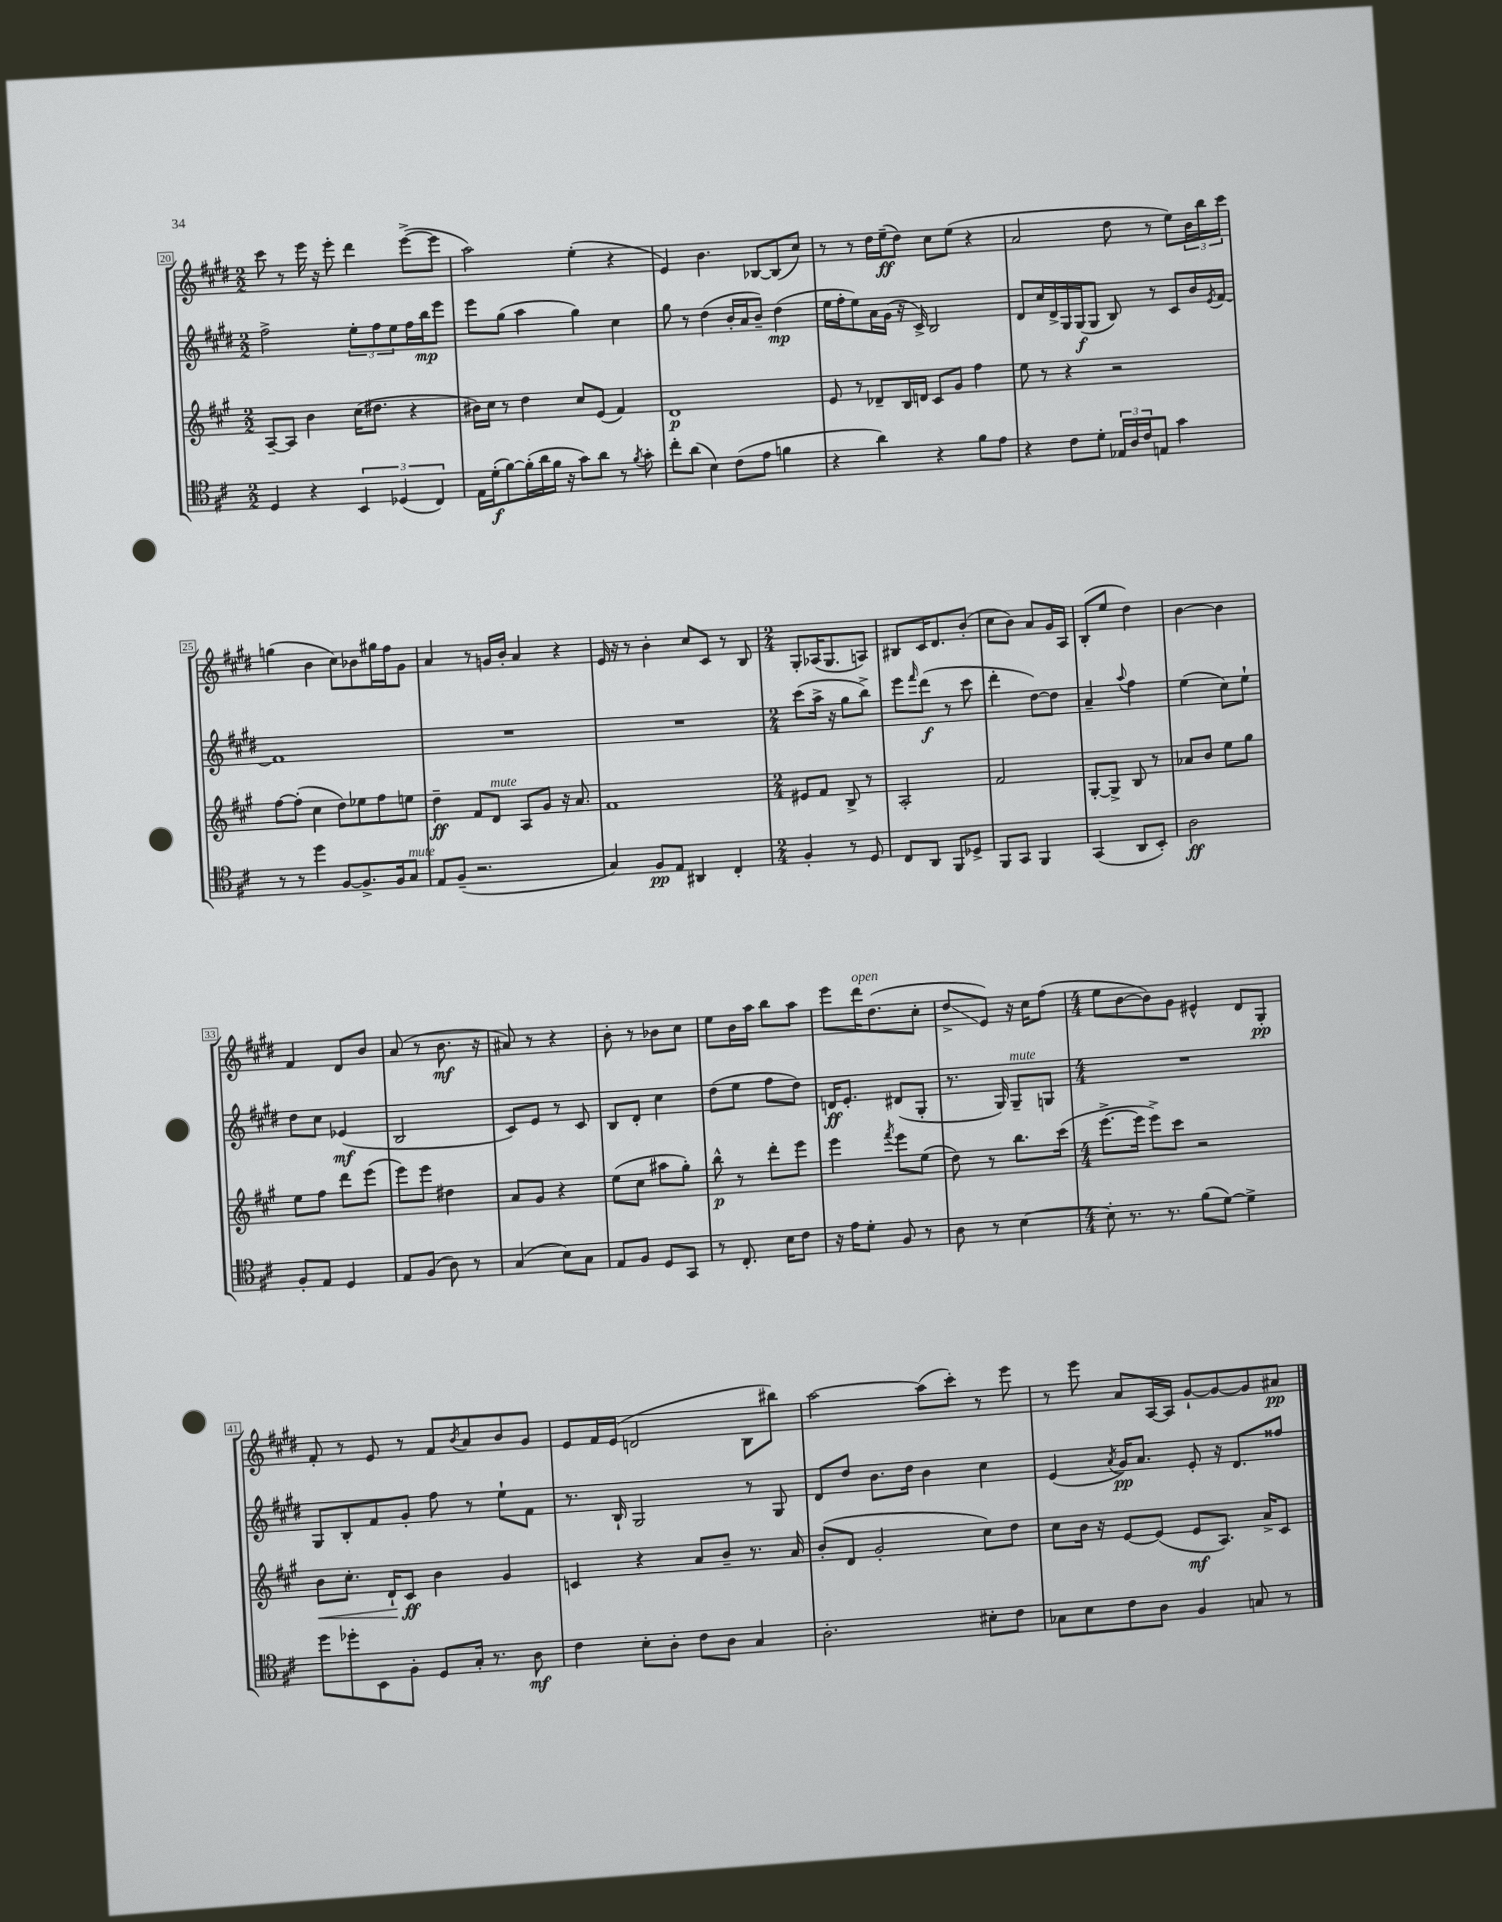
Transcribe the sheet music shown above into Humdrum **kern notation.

**kern	**kern	**kern	**kern
*staff4	*staff3	*staff2	*staff1
*clefC4	*clefG2	*clefG2	*clefG2
*k[f#c#]	*k[f#c#g#]	*k[f#c#g#d#]	*k[f#c#g#d#]
*M2/2	*M2/2	*M2/2	*M2/2
4D	[8A~	2ff#^	8ccc#
.	8A]	.	8r
4r	4b	.	16eee
.	.	.	16r
.	.	.	8eee'
6BB	(16cc#	12ee'	4ddd#
.	8.dd#	.	.
.	.	12ff#	.
(6D-	.	12ee	.
.	4r	16ff#	([8eee^
.	.	16bb	.
6C#)	.	.	.
.	.	8eee	8eee]
=	=	=	=
16E	16b#)	8eee	2aa)
(16d'	16cc#	.	.
[8f#)	8r	(8gg#	.
(16f#']	4dd	4aa	.
16a	.	.	.
16f#	.	.	.
16r	.	.	.
8g)	8cc#	4gg#)	(4ee'
8a	(8e	.	.
8r	4f#)	4cc#	4r
8qf#	.	.	.
8g'	.	.	.
=	=	=	=
8cc#'	1d	8gg#	4e)
(8a	.	8r	.
4B)	.	(4dd#	4.b
(8c#	.	16b'	.
.	.	16a	.
8e	.	8b~)	[8B-
4f	.	(4dd#	(8B-]
.	.	.	8cc#)
=	=	=	=
4r	8e	16ee	8r
.	.	16ff#'	.
.	8r	8ee)	8r
4a)	8d-~	16a	16dd#
.	.	(16g#	(16ee~
.	16B	16r	8dd#)
.	16d	16c#^)	.
4r	8c#	2B	8cc#
.	8g#	.	(8ee
8f#	4ff#	.	4r
8e	.	.	.
=	=	=	=
4r	8ee	8d#	2a
.	8r	16cc#	.
.	.	16d#^	.
8c#	4r	16G#	.
.	.	(16G#	.
8d'	.	8G#	.
24E-	2r	8B)	8dd#
24A	.	.	.
24c#	.	.	.
8E	.	8r	8r
4g	.	8c#	8ee)
.	.	16b	24b
.	.	.	24bb
.	.	8qe	.
.	.	[16f#	.
.	.	.	24ccc#
=	=	=	=
8r	[8ff#	1f#]	(4gg
8r	(8ff#']	.	.
4dd	4cc#	.	4b
[8F#	8dd)	.	8cc#)
8.F#^]	8ee-	.	8b-
.	8ff#	.	16gg#
16F#	.	.	16ff#
8G	8ee	.	8g#
=	=	=	=
8E	4dd~	1r	4a
(8F#~	.	.	.
2.r	8f#	.	8r
.	8d	.	16g
.	.	.	16b'
.	8A	.	4a
.	8g#	.	.
.	16r	.	4r
.	8.a	.	.
=	=	=	=
4G)	1f#	1r	16e
.	.	.	16r
.	.	.	8r
8F#	.	.	4b'
8E	.	.	.
4AA#	.	.	8cc#
.	.	.	8c#
4C#'	.	.	8r
.	.	.	8B
=	=	=	=
*M2/4	*M2/4	*M2/4	*M2/4
4F#'	8e#	(8ccc#	8G#'
.	8f#	16aa^	(16A-
.	.	16r	8.G#
8r	8B^	8gg#	.
8D	8r	8bb^)	8A)
=	=	=	=
8C#	2A'	8eee	8B#
.	.	16qqfff#	.
8AA	.	(8ddd#	16c#
.	.	.	8.d#
8FF#	.	8r	.
8D-^	.	8ccc#	(8b'
=	=	=	=
8FF#	2f#	4ddd#'	8cc#
8GG	.	.	8b)
4FF#	.	[8dd#)	8a
.	.	8dd#]	16g#
.	.	.	16A
=	=	=	=
(4GG	[8G#'	4a~	(8B'
.	8G#^]	.	8ee
.	.	8qqaa	.
8AA	8B	4ff#	4dd#)
8BB')	8r	.	.
=	=	=	=
2A	8a-	(4ee	[4b
.	8b	.	.
.	8ee	8cc#)	4b]
.	8gg#	8ee`	.
=	=	=	=
8F#'	8ee	8dd#	4f#
8E	8ff#	8cc#	.
4D	8ddd	(4e-	8d#
.	(8eee	.	8b
=	=	=	=
8E	8eee)	2B	(8a
(8F#	8eee	.	8r
8A)	4dd#	.	8.b
8r	.	.	.
.	.	.	16r
=	=	=	=
(4G	8a	8c#)	8a#)
.	8g#	8e	8r
8B)	4r	8r	4r
8G	.	8c#	.
=	=	=	=
8E	(8ee	8B	8b'
8F#	8cc#	8d#'	8r
8D	8aa#	4cc#	8b-
8GG	8gg#')	.	8cc#
=	=	=	=
8r	8bb^^	(8dd#	8ee
8.C#'	8r	8ee	16b
.	.	.	16aa
.	8ddd'	8ff#	8bb
16B	.	.	.
8c#	8eee	8dd#)	8aa
=	=	=	=
16r	4eee	16d	8eee
16e	.	8.e'	.
8d'	.	.	16ddd#
.	.	.	(8.dd#
.	8qfff#	.	.
8F#	8eee	(8d#	.
8r	(8ee	8G#'	8cc#'
=	=	=	=
8A	8dd)	8.r	8dd#^
8r	8r	.	8e)
.	.	16G#)	.
[4B	8.bb	8G#~	16r
.	.	.	16cc#
.	.	8G	(8ff#
.	(16ccc#	.	.
=	=	=	=
*M4/4	*M4/4	*M4/4	*M4/4
8B']	[8.eee^	1r	8ee
8.r	.	.	[8b
.	16eee]	.	.
.	8eee^)	.	8b])
8.r	.	.	.
.	8ccc#	.	8g#
(8f#	2r	.	4e#^^
[8d)	.	.	.
4d^]	.	.	8d#
.	.	.	8G#'
=	=	=	=
8dd	8b	8G#	8f#'
8dd-'	8.cc#'	8B'	8r
8BB	.	8f#	8e
.	16d`	.	.
8F#'	8c#	8g#'	8r
8D	4b	8ff#	8f#
.	.	.	8qb
16G'	.	8r	8a
8.r	.	.	.
.	4g#	8ee`	8b
8A	.	8f#	8g#
=	=	=	=
4c#	4c	8.r	8e
.	.	.	16f#
.	.	16B`	(16e
8B'	4r	2G#	2d
8A'	.	.	.
8c#	8a	.	.
8A	8b~	.	.
4G	8.r	8r	8B
.	.	8G#	8bb#)
.	16a	.	.
=	=	=	=
2.A'	(8b'	8d#	[2aa
.	8d	8dd#	.
.	2g#'	8.b	.
.	.	16dd#	.
.	.	4b	(8aa]
.	.	.	8ccc#')
8B#'	8cc#)	4cc#	8r
8c#	8dd	.	8eee
=	=	=	=
8G-	8cc#	(4e	8r
8B	16b	.	8eee
.	16r	.	.
.	.	8qa	.
8c#	[8e	16g#)	8a
.	.	8.a	.
8A	(8e]	.	[16A
.	.	.	16A]
4F#	8e	8e'	[8g#`
.	8.A)	16r	8g#_
.	.	8.d#	.
8G	.	.	8g#]
.	16a^	.	.
8r	8c#	8ff##	8a#
==	==	==	==
*-	*-	*-	*-
